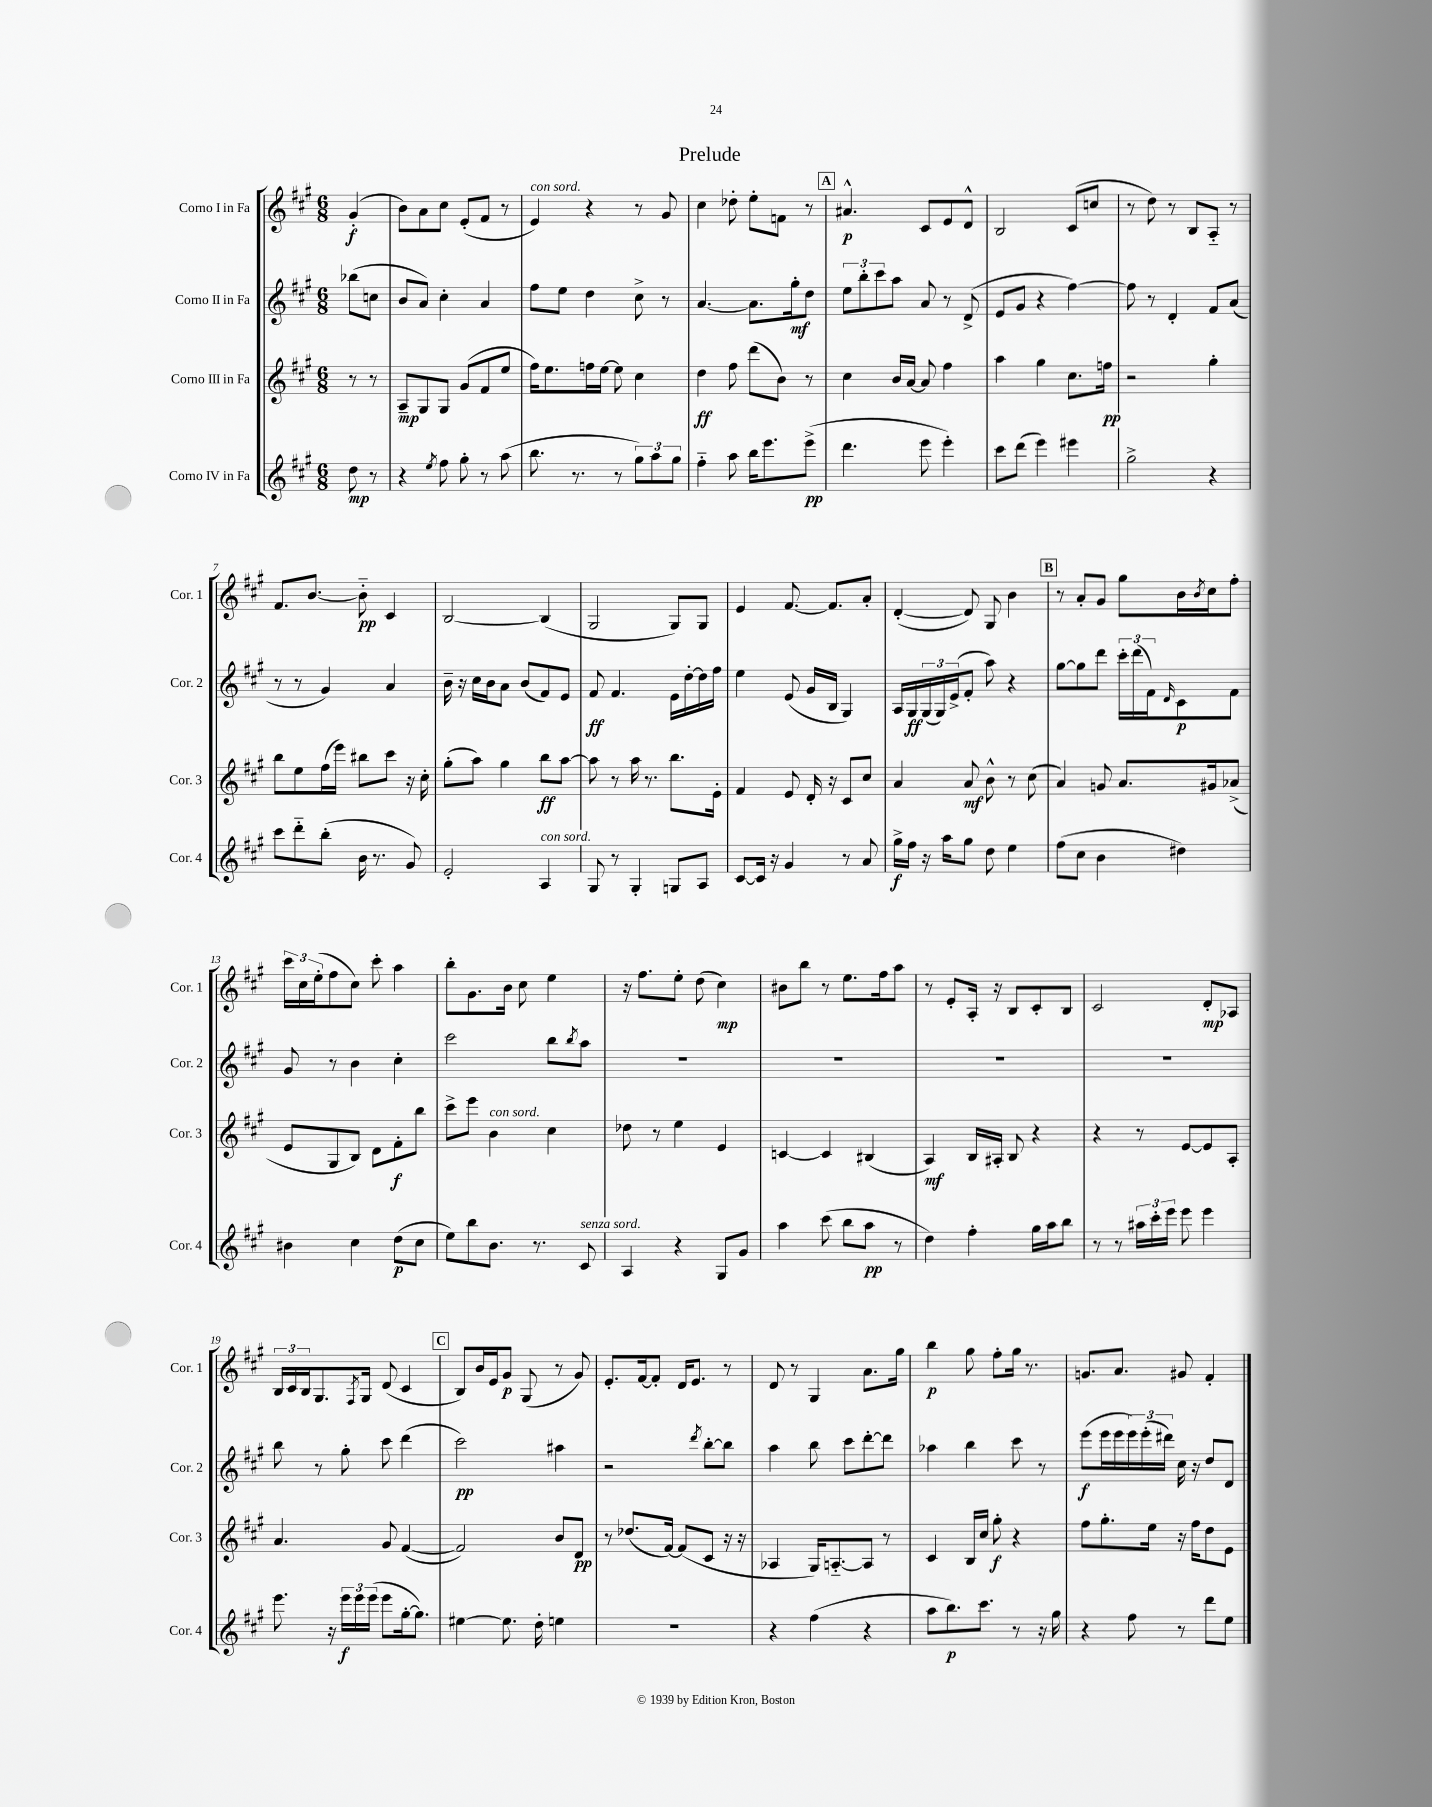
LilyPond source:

\header { title = "Prelude" }
<<
\new StaffGroup <<
\new Staff = "s0" \with { instrumentName = "Corno I in Fa" shortInstrumentName = "Cor. 1" } {
    \clef treble \key a \major \numericTimeSignature \time 6/8 \partial 4
    gis'4-.\f( |
    b'8) a'8 cis''8 e'8-.( fis'8 r8 |
    e'4^\markup { \italic "con sord." }) r4 r8 gis'8 |
    cis''4 des''8-. e''8-. f'8 r8 |
    \mark \markup { \box "A" } ais'4.-^\p cis'8 e'8 d'8-^ |
    b2 cis'8( c''8 |
    r8 d''8) r8 b8 a8-_ r8 |
    fis'8. b'8.~ b'8-_\pp cis'4 |
    b2~ b4( |
    gis2 gis8) gis8 |
    e'4 fis'8.~ fis'8. a'8-. |
    d'4~-.( d'8) gis8 b'4 |
    \mark \markup { \box "B" } r8 a'8-. gis'8 gis''8 b'16 \acciaccatura { b'8 } cis''16 fis''8-. |
    \tuplet 3/2 { cis'''16 cis''16 e''16-.( } fis''8 cis''8) cis'''8-. a''4 |
    b''8-. gis'8. b'16 cis''8 e''4 |
    r16 fis''8. e''8-. d''8( cis''4\mp) |
    bis'8 b''8 r8 e''8. fis''16 a''8 |
    r8 e'8-. a16-. r16 b8 cis'8-. b8 |
    cis'2 d'8-.\mp aes8 |
    \tuplet 3/2 { b16 cis'16 b16 } gis8. \acciaccatura { fis8 } gis16 d'8( cis'4 |
    \mark \markup { \box "C" } b8) b'16 e'16 gis'8\p gis8( r8 gis'8) |
    e'8.-. fis'16~ fis'8-. d'16 e'8. r8 |
    d'8 r8 gis4 a'8. gis''16 |
    b''4\p gis''8 fis''8-. gis''16 r8. |
    g'8. a'8. gis'8 fis'4-. \bar "|." |
}
\new Staff = "s1" \with { instrumentName = "Corno II in Fa" shortInstrumentName = "Cor. 2" } {
    \clef treble \key a \major \numericTimeSignature \time 6/8 \partial 4
    bes''8( c''8 |
    b'8 a'8) cis''4-. a'4 |
    fis''8 e''8 d''4 cis''8-> r8 |
    a'4.~ a'8. gis''16-.\mf d''8 |
    \mark \markup { \box "A" } \tuplet 3/2 { e''8 b''8-. cis'''8 } a''8 a'8 r8 d'8->( |
    e'8 gis'8 r4 fis''4~) |
    fis''8 r8 d'4-. fis'8 a'8( |
    r8 r8 gis'4) a'4 |
    b'16-- r16 cis''16 b'16 a'8 b'8( fis'8) e'8 |
    fis'8\ff fis'4. e'16 d''16~-. d''16 fis''16 |
    e''4 e'8( gis'16 b16 gis4) |
    a16 gis16\ff \tuplet 3/2 { gis16( gis16) e'16->( } fis'8-. a''8) r4 |
    \mark \markup { \box "B" } gis''8~ gis''8 d'''8 \tuplet 3/2 { cis'''16-. d'''16( fis'16) } \grace { d'16 } cis'8\p fis'8 |
    gis'8 r8 b'4 cis''4-. |
    cis'''2 b''8 \acciaccatura { b''8 } a''8 |
    R2. |
    R2. |
    R2. |
    R2. |
    b''8 r8 gis''8-. cis'''8 d'''4( |
    \mark \markup { \box "C" } cis'''2\pp) ais''4 |
    r2 \acciaccatura { d'''8 } b''8~-. b''8 |
    a''4 b''8 cis'''8 d'''8~-. d'''8 |
    aes''4 b''4 cis'''8 r8 |
    e'''8\f( e'''16 e'''16 \tuplet 3/2 { e'''16) e'''16-.( dis'''16) } cis''16 r16 d''8 d'8 \bar "|." |
}
\new Staff = "s2" \with { instrumentName = "Corno III in Fa" shortInstrumentName = "Cor. 3" } {
    \clef treble \key a \major \numericTimeSignature \time 6/8 \partial 4
    r8 r8 |
    a8--\mp gis8 gis8 gis'8( fis'8 e''8 |
    fis''16) e''8. f''16 e''16~ e''8 cis''4 |
    d''4\ff fis''8 d'''8( b'8) r8 |
    \mark \markup { \box "A" } cis''4 b'16 a'16~ a'8 fis''4 |
    a''4 gis''4 cis''8. f''16\pp |
    r2 gis''4-. |
    b''8 e''8 fis''16( e'''16) bis''8 cis'''8 r16 cis''16-. |
    gis''8-.( a''8) gis''4 b''8\ff a''8~ |
    a''8 r8 a''16 r8. b''8. e'16-. |
    fis'4 e'8 d'16-. r16 cis'8 cis''8 |
    a'4 a'8\mf b'8-^ r8 cis''8( |
    \mark \markup { \box "B" } a'4) g'8 a'8. gis'16 aes'8->( |
    e'8 gis8 b8) d'8 fis'8-.\f b''8 |
    cis'''8-> e'''8 b'4^\markup { \italic "con sord." } cis''4 |
    des''8 r8 e''4 e'4 |
    c'4~ c'4 bis4( |
    a4\mf) b16 ais16-. b8 r4 |
    r4 r8 e'8~ e'8 a8-. |
    a'4. gis'8 fis'4~( |
    \mark \markup { \box "C" } fis'2) b'8 d'8\pp |
    r8 des''8.( fis'16~) fis'8( cis'8 r16 r16 |
    aes4 gis16) a8.~-_ a8 r8 |
    cis'4 b16 cis''16 gis''8-.\f r4 |
    fis''8 gis''8.-. e''16 r16 fis''16 d''8 e'8 \bar "|." |
}
\new Staff = "s3" \with { instrumentName = "Corno IV in Fa" shortInstrumentName = "Cor. 4" } {
    \clef treble \key a \major \numericTimeSignature \time 6/8 \partial 4
    d''8\mp r8 |
    r4 \acciaccatura { e''8 } fis''8 gis''8-. r8 a''8( |
    b''8. r8. r8 \tuplet 3/2 { gis''8) a''8 gis''8 } |
    fis''4-_ a''8 b''16 e'''8. e'''8->\pp( |
    \mark \markup { \box "A" } d'''4. e'''8 e'''4-.) |
    cis'''8 d'''8( e'''4) eis'''4 |
    gis''2-> r4 |
    cis'''8 d'''8-_ b''8-.( b'16 r8. gis'8) |
    e'2-. a4^\markup { \italic "con sord." } |
    gis8 r8 gis4-. g8 a8 |
    cis'8~ cis'16 r16 gis'4 r8 a'8 |
    gis''16->\f fis''16 r16 a''16 gis''8 d''8 e''4 |
    \mark \markup { \box "B" } fis''8( cis''8 b'4 dis''4) |
    bis'4 cis''4 d''8\p( cis''8 |
    e''8) b''8 b'8. r8. cis'8^\markup { \italic "senza sord." } |
    a4 r4 gis8 gis'8 |
    a''4 cis'''8( b''8 a''8\pp r8 |
    d''4) fis''4-. gis''16 a''16 b''8 |
    r8 r8 \tuplet 3/2 { ais''16 cis'''16-. e'''16 } e'''8 e'''4 |
    e'''8. r16 \tuplet 3/2 { e'''16\f e'''16 e'''16( } e'''8 gis''16~-. gis''8.) |
    \mark \markup { \box "C" } eis''4~ eis''8. d''16-. e''4 |
    R2. |
    r4 fis''4( r4 |
    a''8 b''8.\p) cis'''8. r8 r16 gis''16 |
    r4 fis''8 r8 d'''8 e''8 \bar "|." |
}
>>
>>
